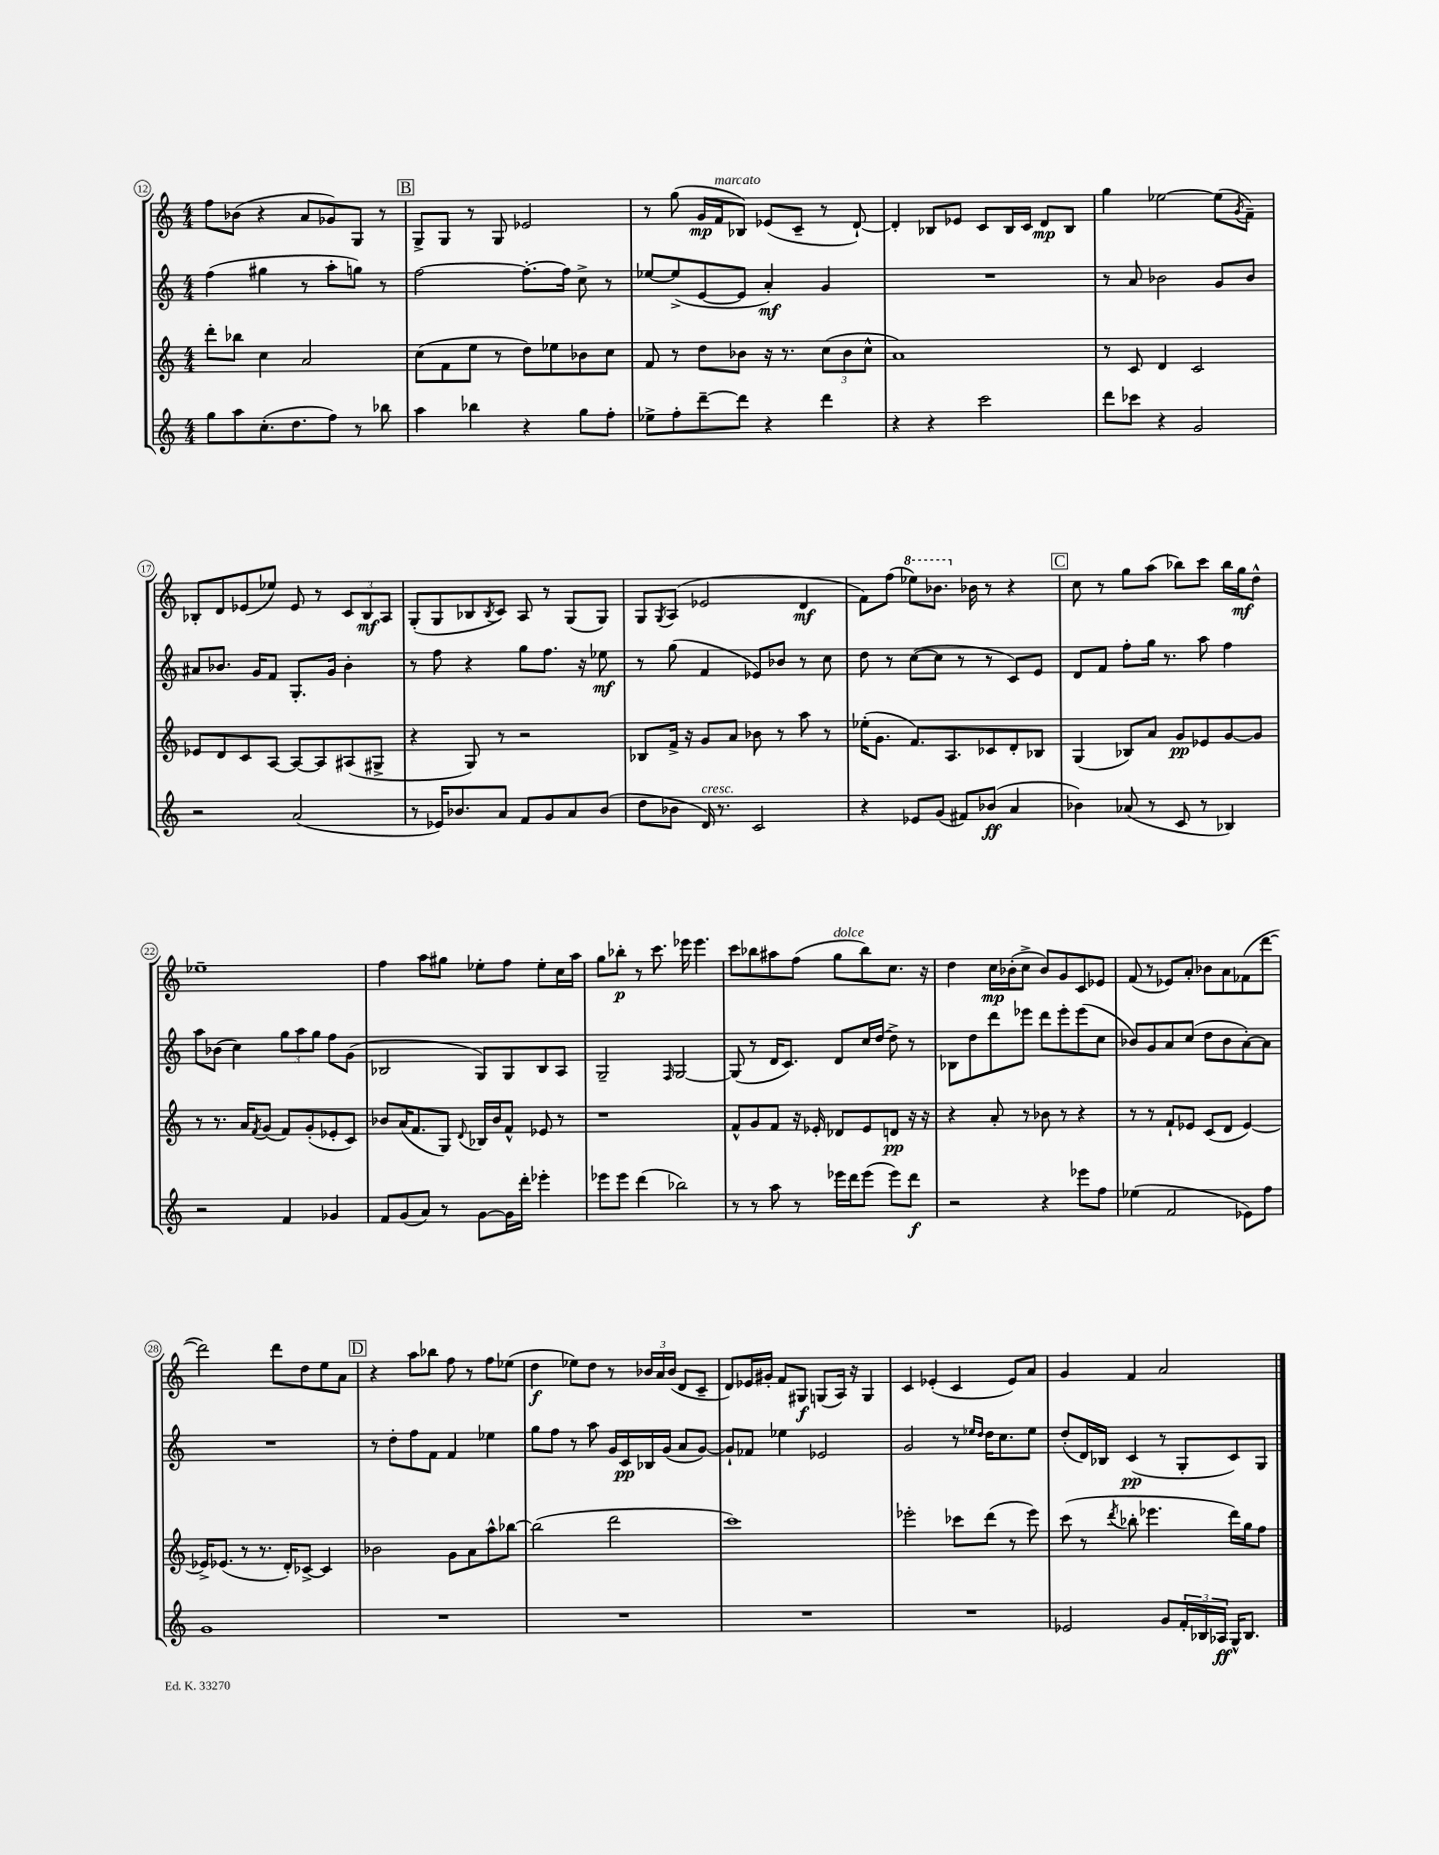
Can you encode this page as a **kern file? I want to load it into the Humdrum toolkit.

**kern	**kern	**kern	**kern
*staff4	*staff3	*staff2	*staff1
*clefG2	*clefG2	*clefG2	*clefG2
*k[]	*k[]	*k[]	*k[]
*M4/4	*M4/4	*M4/4	*M4/4
8gg	8ddd'	(4ff	8ff
8aa	8bb-	.	(8b-
(8.cc'	4cc	4gg#	4r
8.dd	.	.	.
.	2a	8r	8a
8ff)	.	8aa'	8g-)
8r	.	8gg)	8G
8bb-	.	8r	8r
=	=	=	=
4aa	(8cc	[2ff	8G^
.	8f	.	8G
4bb-	8ee	.	8r
.	8r	.	8G
4r	8dd)	8.ff'_	2e-
.	8ee-	.	.
.	.	16ff]	.
8gg	8b-	8cc^	.
8ff'	8cc	8r	.
=	=	=	=
8ee-^	8f	[8ee-	8r
8ff'	8r	(8ee-^]	(8gg
[8ddd~	8dd	[8e	16g
.	.	.	16f
8ddd]	8b-	8e]	8B-)
4r	16r	4a')	(8e-
.	8.r	.	.
.	.	.	8c~
4ddd	(12cc	4g	8r
.	12b-	.	.
.	.	.	[8d`)
.	12cc^^	.	.
=	=	=	=
4r	1a)	1r	4d']
4r	.	.	8B-
.	.	.	8e-
2ccc	.	.	8c
.	.	.	16B-
.	.	.	16c
.	.	.	8d
.	.	.	8B-
=	=	=	=
8ddd	8r	8r	4gg
8ccc-	8c	8a	.
4r	4d	2b-	[2ee-
2g	2c	.	.
.	.	8g	(8ee-]
.	.	.	8qg
.	.	8b-	8f~)
=	=	=	=
2r	8e-	8a#	8B-'
.	8d	8.b-	8d
.	8c	.	(8e-
.	.	16g	.
.	[8A	8f	8ee-)
(2a	8A_	8.G'	8e-
.	8A]	.	8r
.	.	16g	.
.	(8A#	4b-'	12c
.	.	.	12B-
.	8G#^	.	.
.	.	.	12A
=	=	=	=
8r	4r	8r	(8G'
16e-)	.	8ff	8G
8.b-	.	.	.
.	8G)	4r	8B-
.	.	.	8qB-
8a	8r	.	8c)
8f	2r	8gg	8A
8g	.	8.ff	8r
8a	.	.	(8G
.	.	16r	.
(8b-	.	8ee-	8G)
=	=	=	=
8dd	8B-	8r	8G
.	.	.	8qG
8b-	16f^	(8gg	(8A
.	16r	.	.
16d)	8g	4f	2e-
8.r	.	.	.
.	8a	.	.
2c	8b-	8e-)	.
.	8r	8b-	.
.	8aa	8r	4d
.	8r	8cc	.
=	=	=	=
4r	(16ee-'	8dd	8f)
.	8.g	.	.
.	.	8r	(8ff
8e-	8.f)	([8cc	8eee-)
(8g	.	8cc]	8.bb-
.	8.A	.	.
8f#)	.	8r	.
.	.	.	16b-
(8b-	8c-	8r	8r
4a	8d'	8c)	4r
.	8B-	8e	.
=	=	=	=
4b-)	(4G	8d	8cc
.	.	8f	8r
(8a-	8B-)	8ff'	8gg
8r	8a	16gg	(8aa
.	.	8.r	.
8c	8g	.	8bb-)
8r	8e-	8aa	8ccc
4B-)	[8g	4ff	16bb-
.	.	.	16gg
.	8g]	.	8dd^^
=	=	=	=
2r	8r	8aa	1ee-~
.	8.r	(8b-	.
.	.	4cc)	.
.	16a	.	.
.	8qf	.	.
.	(8g	.	.
4f	8f)	12gg	.
.	.	12aa	.
.	(8g'	.	.
.	.	12gg	.
4g-	8e-'	8ff	.
.	8c)	(8g	.
=	=	=	=
8f	8b-	2B-	4ff
(8g	(16a	.	.
.	8.f	.	.
8a)	.	.	8aa
8r	8G)	.	8gg#
.	8qqd	.	.
[8g	16B-	8G)	8ee-'
.	16b-	.	.
16g]	8f^^	8G	8ff
16ddd'	.	.	.
4eee-'	8e-	8B-	8ee-'
.	8r	8A	16cc
.	.	.	16aa
=	=	=	=
8eee-	1r	2G~	8gg
8eee-	.	.	8bb-'
(4ddd	.	.	8r
.	.	.	8.ccc
.	.	16qqF	.
2bb-)	.	[2G	.
.	.	.	16eee-
.	.	.	4.eee-
=	=	=	=
8r	8f^^	(8G]	8ccc
8r	8g	8r	8bb-
8aa	8f	16d	8aa#
.	.	8.c)	.
8r	16r	.	(8ff
.	16e-'	.	.
16eee-	8d-	8d	8gg
16ddd	.	.	.
(8eee-	8e-	16cc	8bb-)
.	.	[16dd	.
8eee-)	8d	8dd^]	8.cc
8ddd	16r	8r	.
.	16r	.	16r
=	=	=	=
2r	4r	8B-	4dd
.	.	8dd	.
.	8a'	8ddd	16cc
.	.	.	(16b-'
.	8r	8eee-	8cc^
4r	8b-	8ddd	8b-)
.	8r	8eee-'	8g
8eee-	4r	(8eee-	8c
8ff	.	8cc	8e-
=	=	=	=
(4ee-	8r	8b-)	(8f
.	8r	8g	8r
2f	8f`	8a	8e-)
.	8e-	(8cc	8a'
.	(8c	8dd	8b-
.	8d	8b-	8a
8e-)	[4e-)	[8a')	(8f-
8ff	.	8a]	[8ddd
=	=	=	=
1g	16e-^]	1r	2ddd])
.	(8.e-	.	.
.	8r	.	.
.	8.r	.	.
.	.	.	8ddd
.	16d')	.	.
.	[8c-^	.	8dd
.	4c-]	.	8ee
.	.	.	8a
=	=	=	=
1r	2b-	8r	4r
.	.	8dd'	.
.	.	8ff	8aa
.	.	8f	8bb-
.	8g	4f	8ff
.	8a	.	8r
.	8aa^^	4ee-	8ff
.	[8bb-	.	(8ee-
=	=	=	=
1r	(2bb-]	8gg	4dd
.	.	8ff	.
.	.	8r	8ee-)
.	.	8aa	8dd
.	2ddd	16g	8r
.	.	16c	.
.	.	16B-	24b-
.	.	.	24a
.	.	(16g	.
.	.	.	(24b-
.	.	8a	8d
.	.	[8g)	8c~
=	=	=	=
1r	1ccc)	8g`]	8d)
.	.	8f-	16e-
.	.	.	16g#'
.	.	4ee-	8f
.	.	.	8G#
.	.	2e-	(8G
.	.	.	16A)
.	.	.	16r
.	.	.	4G
=	=	=	=
1r	2eee-'	2g	4c
.	.	.	(4e-'
.	8ccc-	8r	4c
.	.	16qqee-	.
.	.	16qqdd	.
.	(8ddd	16dd	.
.	.	8.cc	.
.	8r	.	8e-)
.	8eee-)	8ee-	8a
=	=	=	=
2e-	(8ccc	(8dd'	4g
.	8r	16d)	.
.	.	16B-	.
.	8qddd	.	.
.	8bb-'	(4c	4f
.	4.eee-	.	.
8g	.	8r	2a
24f'	.	8G'	.
24B-	.	.	.
24A-	.	.	.
16G^^	16ddd)	8c)	.
8.B-	16gg	.	.
.	8ff	8G	.
==	==	==	==
*-	*-	*-	*-
